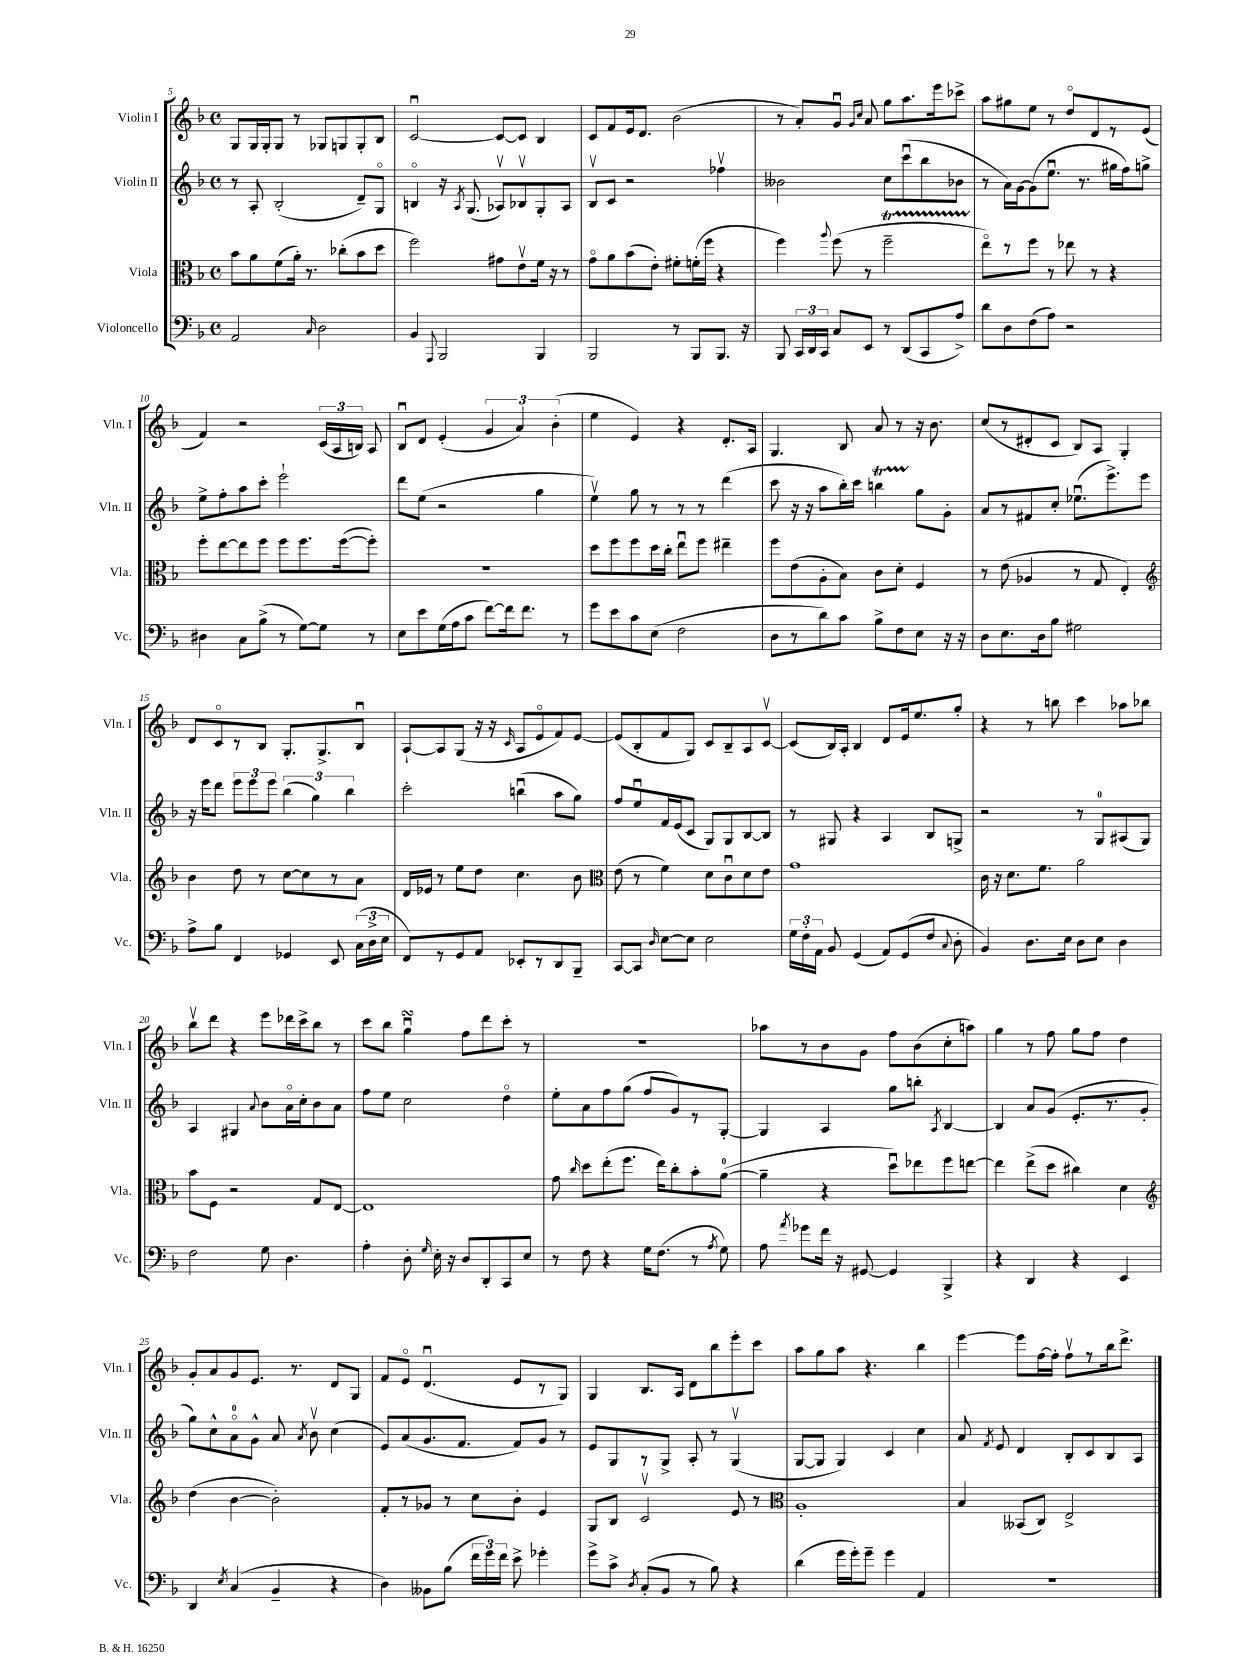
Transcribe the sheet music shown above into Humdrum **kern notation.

**kern	**kern	**kern	**kern
*staff4	*staff3	*staff2	*staff1
*clefF4	*clefC3	*clefG2	*clefG2
*k[b-]	*k[b-]	*k[b-]	*k[b-]
*M4/4	*M4/4	*M4/4	*M4/4
*met(c)	*met(c)	*met(c)	*met(c)
2AA/	8b-\L	8r	8G/L
.	8a\	8A'/	16G/L
.	.	.	16G'/J
.	(8f\	(2B-'/	8G/J
.	16a'\Jk)	.	8r
.	8.r	.	.
16qqC/	.	.	.
2D\	.	.	8G-/L
.	(8cc-'\L	.	8G/
.	8b-\	8d~/L)	8G'/
.	8dd\J	8Go/J	8B-/J
=	=	=	=
4BB-/	2ff\)	4Bo/	[2cu/
8qqAAA/	.	.	.
2BBB-/	.	16r	.
.	.	8qA/	.
.	.	(8.G/	.
.	8g#\L	8A-v/L)	8c/_L
.	8ev\	8B-v/	8c/]J
4BBB-/	16f\Jk	8G'/	4B-/
.	16r	.	.
.	8r	8A-/J	.
=	=	=	=
2BBB-/	8go\L	8B-v/L	8c/L
.	8a\	8c/J	8f/
.	(8b-\	2r	16e/k
.	.	.	8.d/J
.	8e'\J)	.	.
8r	8f#'\L	.	(2b-\
8BBB-/L	(16f'\L	.	.
.	16ff\JJ	.	.
8.BBB-/J	4r	4ff-v\	.
16r	.	.	.
=	=	=	=
8BBB-/	4ff\)	2b--\	8r
24CC/LL	.	.	8a'/L)
24DD/	.	.	.
24CC/JJ	.	.	.
.	8qqaa/	.	.
8C/L	(8ff\	.	8gu/J
.	.	.	16qqg/LL
.	.	.	16qqcc/JJ
8EE/J	8r	.	8a/
8r	2ff~\	8cc\L	8gg\L
(8DD/L	.	(8cccu\	8.aa\
8CC/	.	8bb-\	.
.	.	.	16eee\k
8A^/J)	.	8b-\J	8ccc-^\J
=	=	=	=
8d\L	8eeo\L)	8r	8aa\L
8D\	8r	16a\LL)	8gg#\
.	.	[16g\J	.
(8F\	8ff\J	(8g\]	8ee\J
8A\J)	8r	8.eeu\J	8r
2r	8ee-\	.	8ddo/L
.	.	8.r	.
.	8r	.	8d/
.	4r	16gg#\LL	8r
.	.	16ff\J)	.
.	.	8gg^\J	(8e/J
=	=	=	=
4D#\	8ff'\L	8ee^\L	4f/)
.	[8ee\	8ff'\	.
8C\L	8ee\]	8aa\	2r
(8B-^\J	8ff\J	8ccc'\J	.
8r	8ff\L	2eee`\	.
[8G\L)	8.ff\	.	.
8G\]J	.	.	(24c/LL
.	.	.	24A/
.	([16ff\k	.	.
.	.	.	24B/JJ)
8r	8ff'\]J)	.	8A/
=	=	=	=
8E\L	1r	8ddd\L	8B-u/L
8e\	.	(8ee\J	8d/J
(16G\L	.	2r	(4e'/
16A\J	.	.	.
8c\J	.	.	.
[8f\L)	.	.	6g/
16f\]k	.	.	.
.	.	.	6a/)
8.f\J	.	.	.
.	.	4gg\	.
.	.	.	(6b-'\
8r	.	.	.
=	=	=	=
8g\L	8dd\L	4eev\)	4ee\
8e\	8ff\	.	.
8c\	8ff\	8gg\	4e/)
(8E\J	16dd\L	8r	.
.	16cc'\JJ	.	.
2F\	8eeu\L	8r	4r
.	8ff\J	8r	.
.	4ee#~\	(4ddd\	8.d'/L
.	.	.	16A/Jk
=	=	=	=
8D\L	8ff\L	8ccc\	4.G/
8r	(8e\	16r	.
.	.	16r	.
8d\)	8A'\	8aa\L	.
8c\J	8B-\J)	16bb-'\L)	8B-/
.	.	16ccc\JJ	.
8B-^\L	8c\L	4bb\	8a/
8F\	8d'\J	.	8r
8E\J	4F/	8gg\L	16r
.	.	.	8.b-\
16r	.	8g'\J	.
16r	.	.	.
=	=	=	=
8D\L	8r	8a/L	(8cc/L
8.E\	(8e\	8r	8r
.	4A-/	8f#/	8d#'/
16D\k	.	.	.
8B-\J	.	8cc'/J	8c/J
2G#\	8r	(8.ee-u\L	8B-/L)
.	8G/	.	8A/J
.	.	8.eee^\)	.
.	4E'/)	.	4G'/
.	.	8eee\J	.
=	=	=	=
*	*clefG2	*	*
8A^\L	4b-\	16r	8d/L
.	.	16eee\LK	.
8B-\J	.	8ddd\J	8co/
4FF/	8dd\	12eee\L	8r
.	.	12eee\	.
.	8r	.	8B-/J
.	.	12eee\J	.
4GG-/	[8cc\L	(6bb-\	8.G'/L
.	8cc\]	.	.
.	.	6gg\)	.
.	.	.	8.G^/
8EE/	8r	.	.
.	.	6bb-\	.
(24C\LL	8a\J	.	8B-u/J
24D^\	.	.	.
24E\JJ	.	.	.
=	=	=	=
8FF/L)	16d/LL	2ccc'\	[8A`/L
.	16e-/JJ	.	.
8r	8r	.	8A/]
8GG/	8ee\L	.	(8G/J
8AA/J	8dd\J	.	16r
.	.	.	16r
.	.	.	16qqc/
8EE-'/L	4.cc\	(4bbu\	8A/L
8r	.	.	8eo/
8DD/	.	8aa\L	8f/)
8BBB-~/J	8b-\	8gg\J)	[8e/J
=	=	=	=
*	*clefC3	*	*
[8CC/L	(8e\	8ff/L	(8e/]L
8CC/]J	8r	8eeu/	8B-'/
16qqD/	.	.	.
[8E\L	4f\)	16f/L	8f/
.	.	(16e/J	.
8E\]J	.	8c/J	8G/J)
2E\	8d\L	8G/L)	8c/L
.	8cu\	8G/	8B-~/
.	8d\	[8B-/	8A/
.	8e\J	8B-/]J	[8cv/J
=	=	=	=
24G\LL	1g	8r	(8c/]L
24F'\	.	.	.
24AA\JJ	.	.	.
8BB-/	.	8G#/	16B-/L)
.	.	.	16A'/JJ
(4GG/	.	4r	4B-/
8AA/L)	.	4A/	8d/L
(8GG/	.	.	16e/k
.	.	.	8.ee/
8F/J	.	8B-/L	.
8qqC/	.	.	.
8D'\	.	8G^/J	8gg'/J
=	=	=	=
4BB-/)	16c\	2r	4r
.	16r	.	.
.	8.d\L	.	.
8.D\L	.	.	8r
.	8.f\J	.	.
.	.	.	8bb\
16E\Jk	.	.	.
8D\L	2a\	8r	4ccc\
8E\J	.	8G/L	.
4D\	.	(8A#/	8aa-\L
.	.	8G/J)	8bb-\J
=	=	=	=
2F\	8b-\L	4A/	8bb-v\L
.	8F\J	.	8ddd\J
.	2r	4G#/	4r
.	.	8qqa/	.
8G\	.	8b-\L	8eee\L
4.D\	.	16ao\L	16ddd-\L
.	.	16cc'\J	16ccc^\J
.	8G/L	8b-\	8bb-\J
.	[8E/J	8a\J	8r
=	=	=	=
4A'\	1E]	8ff\L	8ccc\L
.	.	8ee\J	8bb-\J
8D'\	.	2cc\	4ggu\
16qqG/	.	.	.
16E'\	.	.	.
16r	.	.	.
8D/L	.	.	8ff\L
8DD'/	.	.	8ddd\
8CC/	.	4ddo\	8ccc'\J
8E/J	.	.	8r
=	=	=	=
8r	8g\	8ee'\L	1r
.	16qqcc/	.	.
8F\	8dd\L	8a\	.
4r	(8ee'\	8ff\	.
.	8.ff\J	(8gg\J	.
16G\LK	.	8ff/L	.
(8.F\J	16ee\LK)	.	.
.	8cc'\	8g/)	.
8r	8b-'\	8r	.
8qA/	.	.	.
8G\)	([8a\J	[8G'/J	.
=	=	=	=
8A\	4a~\]	4G/]	8aa-\L
8qa/	.	.	.
8g-\L	.	.	8r
16f\Jk	4r	4A/	8b-\
16r	.	.	.
[8GG#/	.	.	8g\J
4GG#/]	8ddu\L)	8gg\L	8ff\L
.	8ee-\	8bb'\J	(8b-\
.	.	8qA/	.
4BBB-^/	8ff\	[4B-/	8cc'\
.	[8ee\J	.	8aa\J)
=	=	=	=
4r	4ee\]	4B-/]	4gg\
4DD/	(8ee^\L	8a/L	8r
.	8dd\J	(8g/J	8ff\
4r	4cc#\)	8.e'/L	8gg\L
.	.	.	8ff\J
.	.	8.r	.
4EE/	4d\	.	4dd\
.	.	8g'/J	.
=	=	=	=
*	*clefG2	*	*
4DD/	(4dd\	8gg\L)	8g'/L
.	.	8cc^^\	8a/
8qE/	.	.	.
(4C/	[4b-\	8ao\	8g/
.	.	8g^^\J	8.e/J
4BB-~/	2b-'\])	8a/	.
.	.	.	8.r
.	.	8qa/	.
.	.	8b-v\	.
4r	.	(4cc\	8d/L
.	.	.	8G/J
=	=	=	=
4D\)	8f'/L	8e/L)	8f/L
.	8r	(8a/	8eo/J
8BB--\L	8g-/J	8.g/	(4.du/
(8B-\J	8r	.	.
.	.	8.f/J	.
24f\LL	8cc\L	.	.
24g\)	.	.	.
24f\JJ	.	.	.
8e^\	8b-'\J	8f/L)	8e/L
4g-'\	4e/	8g/J	8r
.	.	8r	8G/J)
=	=	=	=
8g^\L	8G/L	8e/L	4G/
8c^\J	8B-/J	8G/	.
8qD/	.	.	.
(8C'/L	2cv/	8r	8.B-/L
8BB-/J	.	8G^/J	.
.	.	.	16A/Jk
8r	.	8A'/	8d\L
8B-\)	.	8r	8bb-\
4r	8e/	(4Gv/	8eee'\
.	8r	.	8ccc\J
=	=	=	=
*	*clefC3	*	*
(4d\	1A'	[8G/L	8aa\L
.	.	8G/]J	8gg\
16g\LL	.	4G/)	8aa\J
16g'\J)	.	.	.
8g~\J	.	.	4.r
4g\	.	4c/	.
4AA/	.	4cc\	4bb-\
=	=	=	=
1r	4B-/	8a/	[4eee\
.	.	8qf/	.
.	.	8e/	.
.	(8BB--/L	4d/	8eee\]L
.	8C/J)	.	[16ff\L
.	.	.	16ff'\]JJ
.	2E^/	8B-'/L	8ffv\L
.	.	8c/	8r
.	.	8B-/	16bb-\k
.	.	.	8.ddd^\J
.	.	8A/J	.
==	==	==	==
*-	*-	*-	*-
